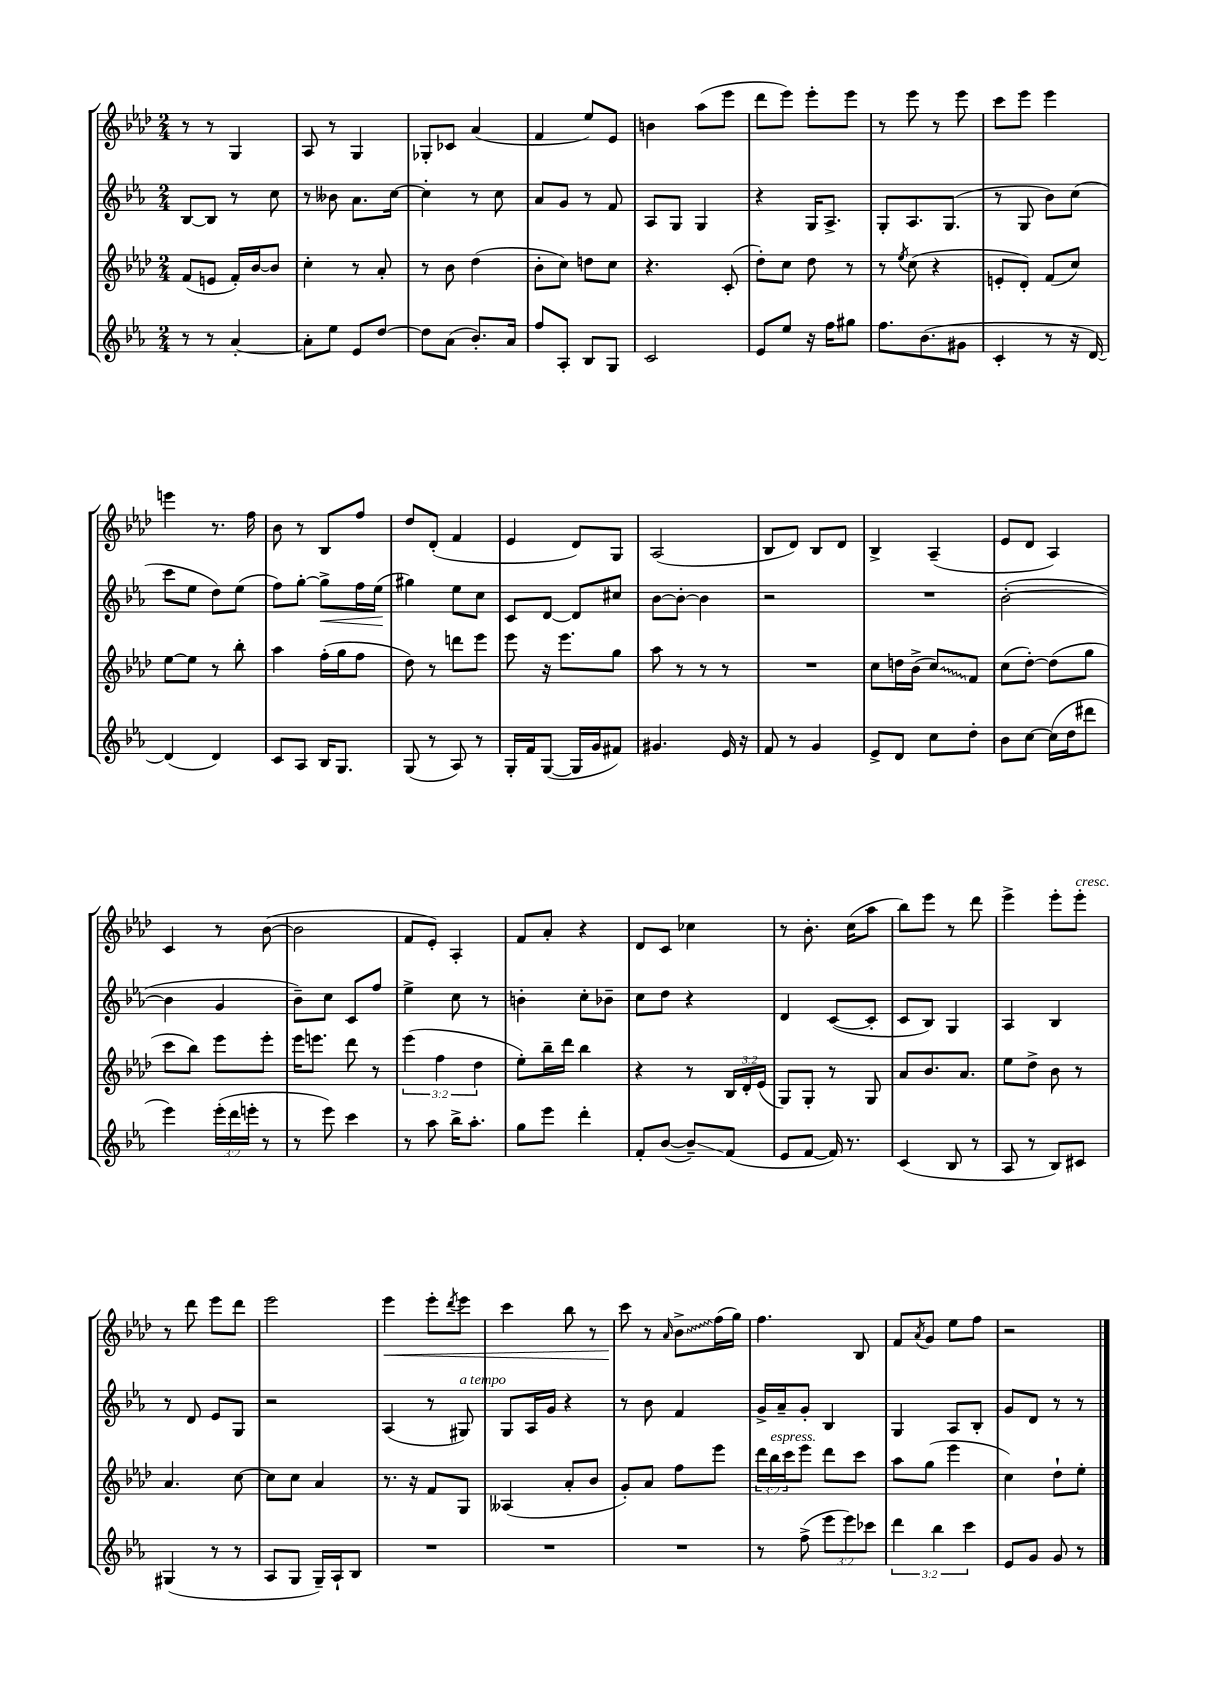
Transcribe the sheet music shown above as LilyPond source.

<<
\new StaffGroup <<
\new Staff = "s0" {
    \clef treble \key aes \major \numericTimeSignature \time 2/4
    r8 r8 g4 |
    aes8 r8 g4 |
    ges8-. ces'8 aes'4( |
    f'4 ees''8) ees'8 |
    b'4 aes''8( ees'''8 |
    des'''8 ees'''8) ees'''8-. ees'''8 |
    r8 ees'''8 r8 ees'''8 |
    c'''8 ees'''8 ees'''4 |
    e'''4 r8. f''16 |
    bes'8 r8 bes8 f''8 |
    des''8 des'8-.( f'4 |
    ees'4 des'8) g8 |
    aes2( |
    bes8 des'8) bes8 des'8 |
    bes4-> aes4--( |
    ees'8 des'8 aes4) |
    c'4 r8 bes'8~( |
    bes'2 |
    f'8 ees'8-.) aes4-. |
    f'8 aes'8-. r4 |
    des'8 c'8 ces''4 |
    r8 bes'8.-. c''16( aes''8 |
    bes''8) ees'''8 r8 des'''8 |
    ees'''4-> ees'''8-. ees'''8-.^\markup { \italic "cresc." } |
    r8 des'''8 ees'''8 des'''8 |
    ees'''2 |
    ees'''4\< ees'''8-. \acciaccatura { des'''8 } ees'''8 |
    c'''4 bes''8 r8 |
    c'''8\! r8 \grace { aes'16 } \once \override Glissando.style = #'zigzag bes'8->\glissando f''16( g''16) |
    f''4. bes8 |
    f'8 \acciaccatura { aes'8 } g'8 ees''8 f''8 |
    r2 \bar "|." |
}
\new Staff = "s1" {
    \clef treble \key ees \major \numericTimeSignature \time 2/4
    bes8~ bes8 r8 c''8 |
    r8 beses'8 aes'8. c''16~ |
    c''4-. r8 c''8 |
    aes'8 g'8 r8 f'8 |
    aes8 g8 g4 |
    r4 g16 aes8.-> |
    g8-. aes8. g8.( |
    r8 g8 bes'8) c''8( |
    c'''8 ees''8 d''8) ees''8( |
    f''8) g''8~-. g''8->\< f''16 ees''16\!( |
    gis''4) ees''8 c''8 |
    c'8 d'8~ d'8 cis''8 |
    bes'8~ bes'8~-. bes'4 |
    r2 |
    R2 |
    bes'2~-.( |
    bes'4 g'4 |
    bes'8--) c''8 c'8 f''8 |
    ees''4-> c''8 r8 |
    b'4-. c''8-. bes'8-- |
    c''8 d''8 r4 |
    d'4 c'8~( c'8-. |
    c'8 bes8) g4 |
    aes4 bes4 |
    r8 d'8 ees'8 g8 |
    r2 |
    aes4( r8 gis8^\markup { \italic "a tempo" }) |
    g8 aes16 g'16 r4 |
    r8 bes'8 f'4 |
    g'16-> aes'16-- g'8-. bes4 |
    g4 aes8 bes8-. |
    g'8 d'8 r8 r8 \bar "|." |
}
\new Staff = "s2" {
    \clef treble \key aes \major \numericTimeSignature \time 2/4 \override Staff.TupletNumber.text = #tuplet-number::calc-fraction-text
    f'8( e'8 f'16-.) bes'16~ bes'8 |
    c''4-. r8 aes'8-. |
    r8 bes'8 des''4( |
    bes'8-. c''8) d''8 c''8 |
    r4. c'8-.( |
    des''8-.) c''8 des''8 r8 |
    r8 \acciaccatura { ees''8 } c''8( r4 |
    e'8-. des'8-.) f'8( c''8) |
    ees''8~ ees''8 r8 bes''8-. |
    aes''4 f''16-.( g''16 f''8 |
    des''8) r8 d'''8 ees'''8 |
    ees'''8 r16 ees'''8. g''8 |
    aes''8 r8 r8 r8 |
    R2 |
    c''8 d''16 bes'16->( \once \override Glissando.style = #'zigzag c''8\glissando) f'8 |
    c''8( des''8~-.) des''8( g''8 |
    c'''8 bes''8) ees'''8 ees'''8-. |
    ees'''16 e'''8. des'''8 r8 |
    \tuplet 3/2 { ees'''4( f''4 des''4 } |
    ees''8-.) bes''16-- des'''16 bes''4 |
    r4 r8 \tuplet 3/2 { bes16 des'16-. ees'16( } |
    g8) g8-. r8 g8 |
    aes'8 bes'8. aes'8. |
    ees''8 des''8-> bes'8 r8 |
    aes'4. c''8~ |
    c''8 c''8 aes'4 |
    r8. r16 f'8 g8 |
    aeses4( aes'8-. bes'8 |
    g'8-.) aes'8 f''8 ees'''8 |
    \tuplet 3/2 { des'''16 bes''16^\markup { \italic "espress." } c'''16 } ees'''8 des'''8 c'''8 |
    aes''8 g''8( ees'''4 |
    c''4) des''8-! ees''8-. \bar "|." |
}
\new Staff = "s3" {
    \clef treble \key ees \major \numericTimeSignature \time 2/4 \override Staff.TupletNumber.text = #tuplet-number::calc-fraction-text
    r8 r8 aes'4~-. |
    aes'8-. ees''8 ees'8 d''8~ |
    d''8 aes'8( bes'8.-.) aes'16 |
    f''8 aes8-. bes8 g8 |
    c'2 |
    ees'8 ees''8 r16 f''16 gis''8 |
    f''8. bes'8.( gis'8 |
    c'4-. r8 r16 d'16~) |
    d'4( d'4) |
    c'8 aes8 bes16 g8. |
    g8( r8 aes8) r8 |
    g16-. f'16 g8~( g16 g'16 fis'8) |
    gis'4. ees'16 r16 |
    f'8 r8 g'4 |
    ees'8-> d'8 c''8 d''8-. |
    bes'8 c''8~ c''16( d''16 dis'''8 |
    ees'''4) \tuplet 3/2 { ees'''16-.( d'''16 e'''16-. } r8 |
    r8 ees'''8) c'''4 |
    r8 aes''8 bes''16-> aes''8.-. |
    g''8 ees'''8 d'''4-. |
    f'8-. bes'8~( bes'8--\glissando) f'8( |
    ees'8 f'8~ f'16) r8. |
    c'4( bes8 r8 |
    aes8 r8 bes8) cis'8 |
    gis4( r8 r8 |
    aes8 g8 g16--) aes16-! bes8 |
    R2 |
    R2 |
    R2 |
    r8 f''8->( \tuplet 3/2 { ees'''8 ees'''8) ces'''8 } |
    \tuplet 3/2 { d'''4 bes''4 c'''4 } |
    ees'8 g'8 g'8 r8 \bar "|." |
}
>>
>>
\layout { \context { \Score \remove "Bar_number_engraver" } }
